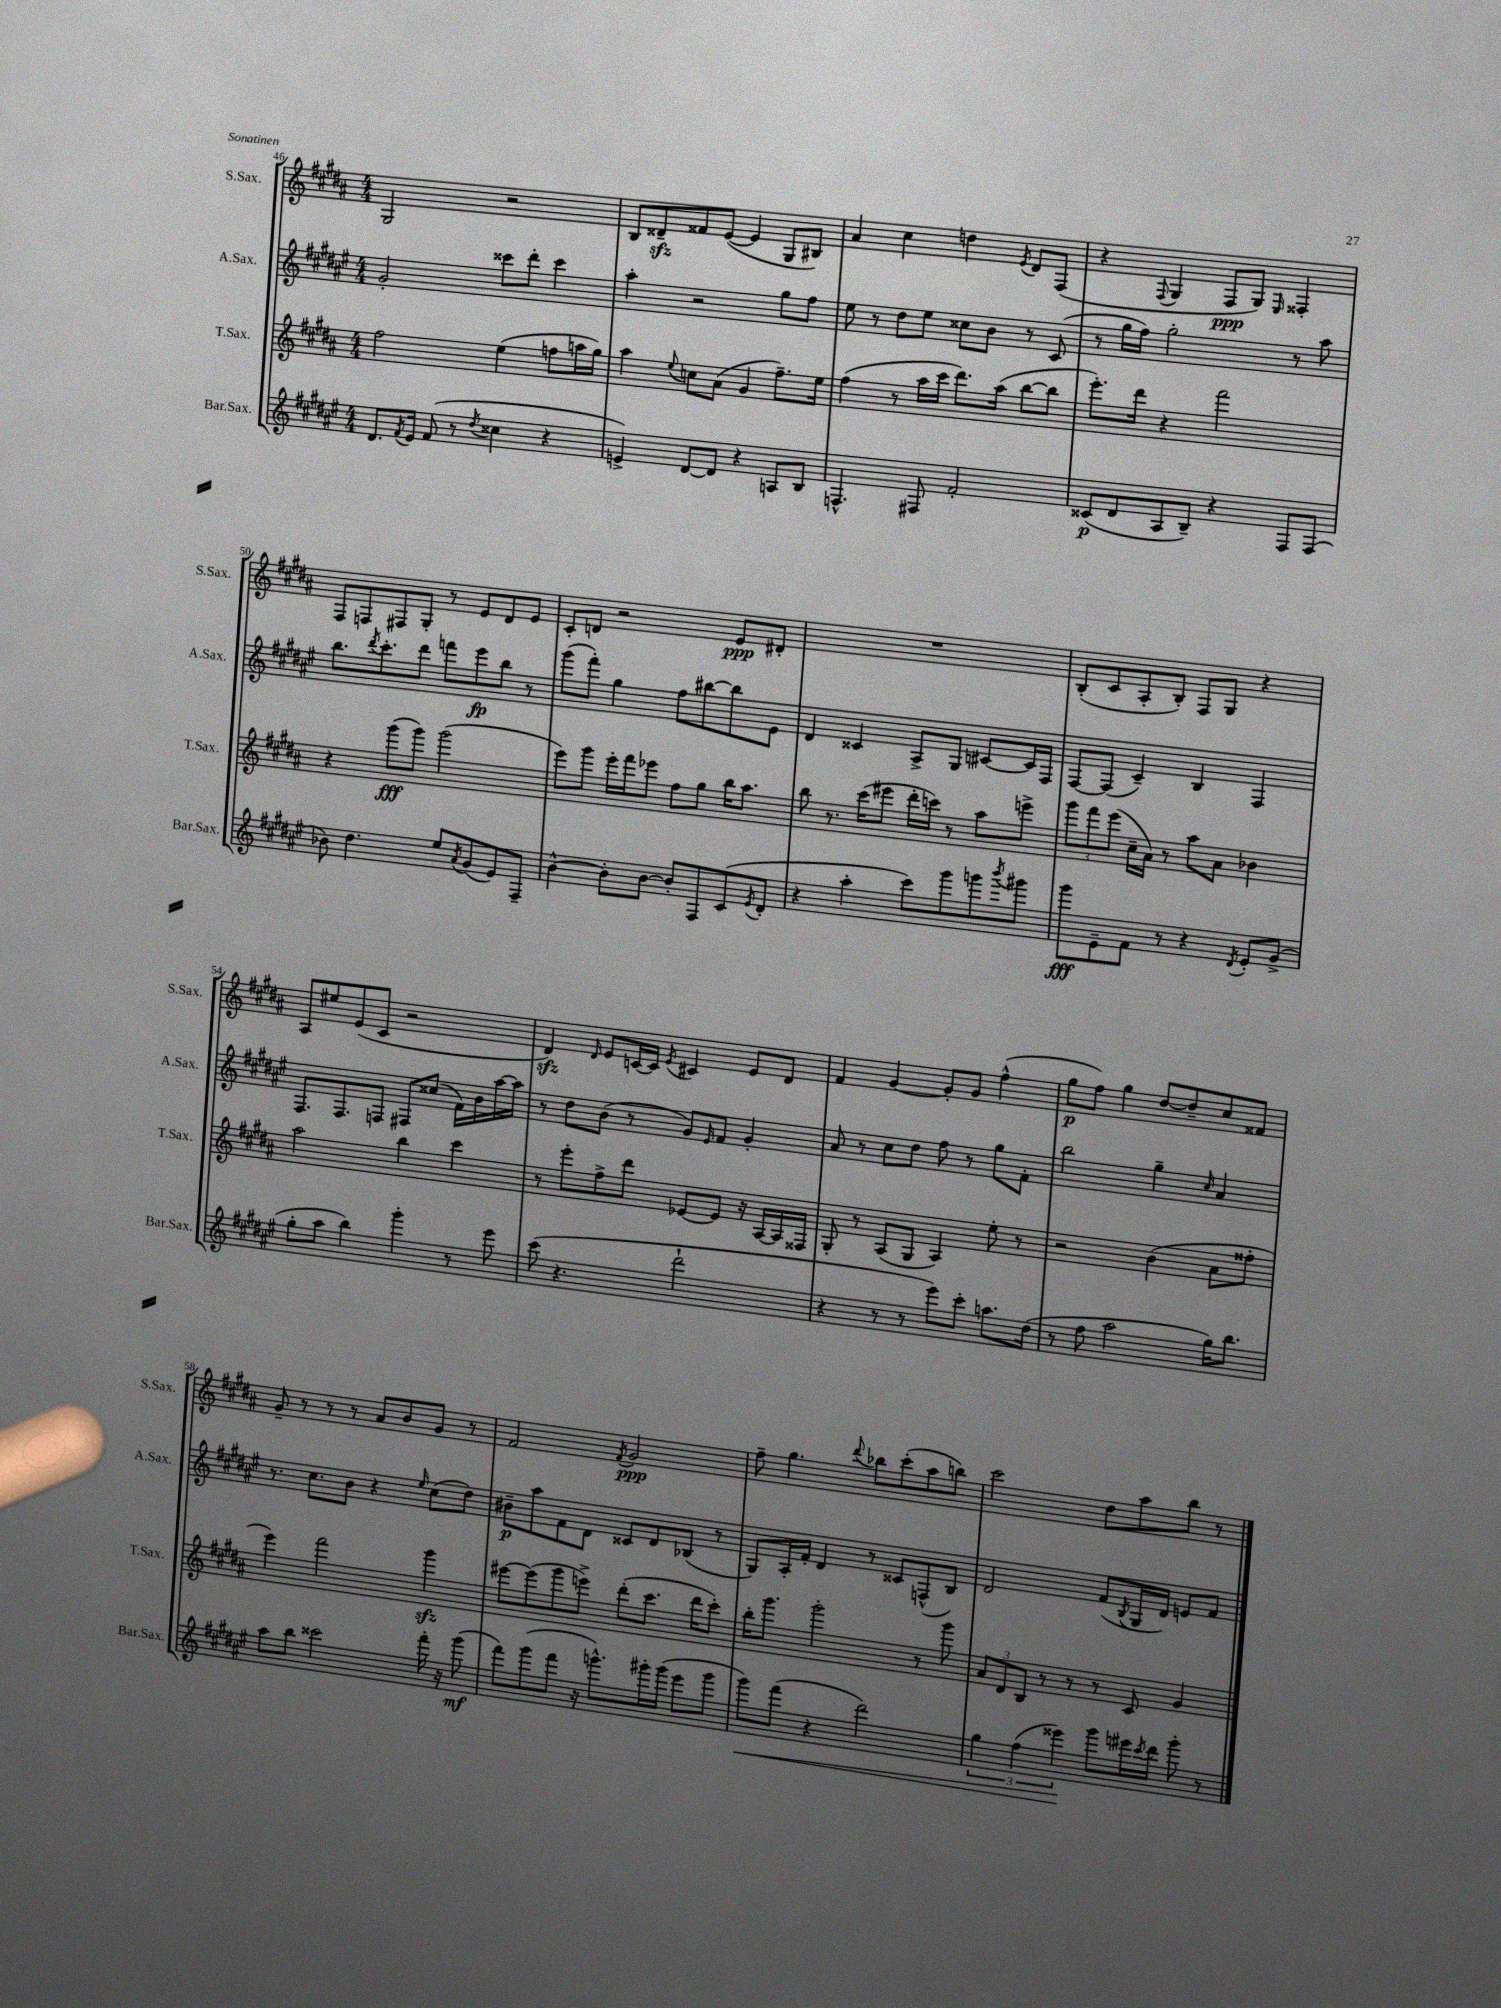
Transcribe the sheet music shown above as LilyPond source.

<<
\new StaffGroup <<
\new Staff = "s0" \with { instrumentName = "S.Sax." shortInstrumentName = "S.Sax." } {
    \clef treble \key b \major \numericTimeSignature \time 4/4
    gis2 r2 |
    b8 disis'8--\sfz fisis'8 e'8~( e'4 gis8 bis8) |
    ais'4 cis''4 d''4 \acciaccatura { e'8 } dis'8 fis8( |
    r4 \appoggiatura { fis8 } gis4 fis8\ppp gis8) \grace { e16 } fisis4-. |
    fis8 f8 fis8 gis8-. r8 e'8 dis'8 e'8 |
    cis'8-. d'8 r2 e'8\ppp dis'8-. |
    R1 |
    b8-.( cis'8 ais8-. b8-.) fis8 gis8 r4 |
    ais8 eis''8 e'8( cis'8 r2 |
    dis'4\sfz) \grace { dis'16 } e'8 c'16~ c'16 \acciaccatura { e'8 } cis'4 e'8 dis'8 |
    fis'4 gis'4~ gis'8-. gis'8 fis''4-^( |
    gis''8\p fis''8) gis''4 dis''8~ dis''8-- cis''8 fisis'8 |
    gis'8-- r8 r8 r8 ais'8 b'8 gis'8 r8 |
    fis'2 \acciaccatura { fis'8 } gis'2\ppp |
    fis''8-- gis''4. \appoggiatura { dis'''8 } bes''8 cis'''8-.( ais''8 b''8) |
    cis'''2 dis''8 ais''8 b''8 r8 \bar "|." |
}
\new Staff = "s1" \with { instrumentName = "A.Sax." shortInstrumentName = "A.Sax." } {
    \clef treble \key fis \major \numericTimeSignature \time 4/4
    gis'2-. cisis'''8 dis'''8-. cisis'''4 |
    ais''4-. r2 gis''8 fis''8 |
    eis''8 r8 dis''8 eis''8 cisis''8 b'8 r8 cis'8( |
    r8 gis''16 fis''16) gis''2-. r8 ais''8 |
    b''8. \acciaccatura { dis'''8 } cis'''8.-. dis'''8 f'''8 eis'''8\fp b''8 r8 |
    gis'''8( fis'''8-.) gis''4 fis''8 bis''8~ bis''8 eis'8 |
    dis'4 cisis'4 ais8-> gis8 cis'8~ cis'16 fis16 |
    fis8~ fis8( cis'4--) b4 fis4 |
    fis8. fis8. f8 fis8 cisis''8( fis'16) b'16 ais''16~ ais''16 |
    r8 dis''8 b'8( r8 gis'8) \grace { eis'16 } fis'8 gis'4-. |
    ais'8 r8 cis''8 dis''8 fis''8 r8 gis''8 fis'8-. |
    b''2 gis''4-- \grace { cis''16 } ais'4 |
    r8. cis''8. b'8 r4 \grace { eis''16 } cis''8( dis''8) |
    bis'8--\p ais''8 fis'8 dis'8 cisis'8 dis'8 bes8( r8 |
    gis8) ais16-. fis'16-. dis'4 r8 cisis'8 f8-^( b8) |
    dis'2 fis'8( \acciaccatura { b8 } gis16 dis'16) e'8 fis'8 \bar "|." |
}
\new Staff = "s2" \with { instrumentName = "T.Sax." shortInstrumentName = "T.Sax." } {
    \clef treble \key b \major \numericTimeSignature \time 4/4
    fis''2 e''4( f''8 a''16 gis''16) |
    ais''4 \appoggiatura { e''8 } c''8 ais'8( gis'4 fis''8.--) e''16 |
    fis''4( r8 ais''16 cis'''16 dis'''8.) ais''16( b''8~ b''8 |
    e'''8.-.) dis'''16 r4 fis'''2 |
    r4 gis'''8\fff( gis'''8) gis'''2( |
    e'''8) gis'''8 e'''16-. fis'''16 ees'''8 fis''8 gis''8 b''16 ais''8. |
    b''8 r8. cis'''16( eis'''8 dis'''16-. c'''16) r8 ais''8 e'''8-> |
    \tuplet 3/2 { gis'''8 fis'''8 e'''8( } cis''16-- ais'16) r8 ais''8 ais'8 bes'4 |
    ais''2 b''4 cis'''4 |
    r8 e'''8-. fis''8-> dis'''8 ees'8~ ees'8 r16 ais16~ ais16 fisis16 |
    gis8-. r8 ais8( gis8 ais4) e''8-. r8 |
    r2 b'4( ais'8 fisis''8-. |
    e'''4) fis'''2 gis'''4\sfz |
    eis'''8~ eis'''8( gis'''8 e'''8->) dis'''8-.( cis'''8. dis'''16 cis'''8-.) |
    b''16-. gis'''8. gis'''2-. r8 gis'''8 |
    \tuplet 3/2 { ais'8 dis'8 b8 } r8 r8 r8 cis'8 gis'4 \bar "|." |
}
\new Staff = "s3" \with { instrumentName = "Bar.Sax." shortInstrumentName = "Bar.Sax." } {
    \clef treble \key fis \major \numericTimeSignature \time 4/4
    dis'8. \acciaccatura { fis'8 } eis'16 fis'8( r8 \acciaccatura { dis''8 } cisis''4 r4 |
    e'4->) dis'8~ dis'8 r4 a8 b8 |
    f4.-^ fis8 fis'2-. |
    cisis'8\p( dis'8 ais8 b8--) r4 fis8 fis8( |
    bes'8) dis''4. eis''8 \acciaccatura { ais'8 } gis'8( eis'8) fis8-- |
    b'4~-^ b'8-. b'8~ b'8-. fis8 cis'8( \acciaccatura { eis'8 } dis'8-. |
    r4 ais''4-. cis'''8) gis'''8 g'''8 \acciaccatura { b'''8 } gis'''8 |
    gis'''8\fff eis'8-- fis'8 r8 r4 \acciaccatura { dis'8 } eis'8-. gis'8->( |
    gis''8-. ais''8 b''4) gis'''4-. r8 eis'''8 |
    cis'''8( r4. dis'''2-! |
    r4 r8 r8 eis'''8) cis'''8-. a''8. dis''16( |
    r8 fis''8 ais''2 gis''16) b''8. |
    ais''8 b''8 cisis'''2 fis'''16-. r16 gis'''8\mf( |
    fis'''8) gis'''8( fis'''8 r16 g'''8.-^) gis'''16-. gis'''16( eis'''8 gis'''8 |
    gis'''8\<) fis'''8( r4 dis'''2) |
    \tuplet 3/2 { gis''4 fis''4( eisis'''4\!) } gis'''8 eis'''16 \acciaccatura { cis'''8 } dis'''16 gis'''8-. r8 \bar "|." |
}
>>
>>
\layout { \context { \Score currentBarNumber = #46 } }
